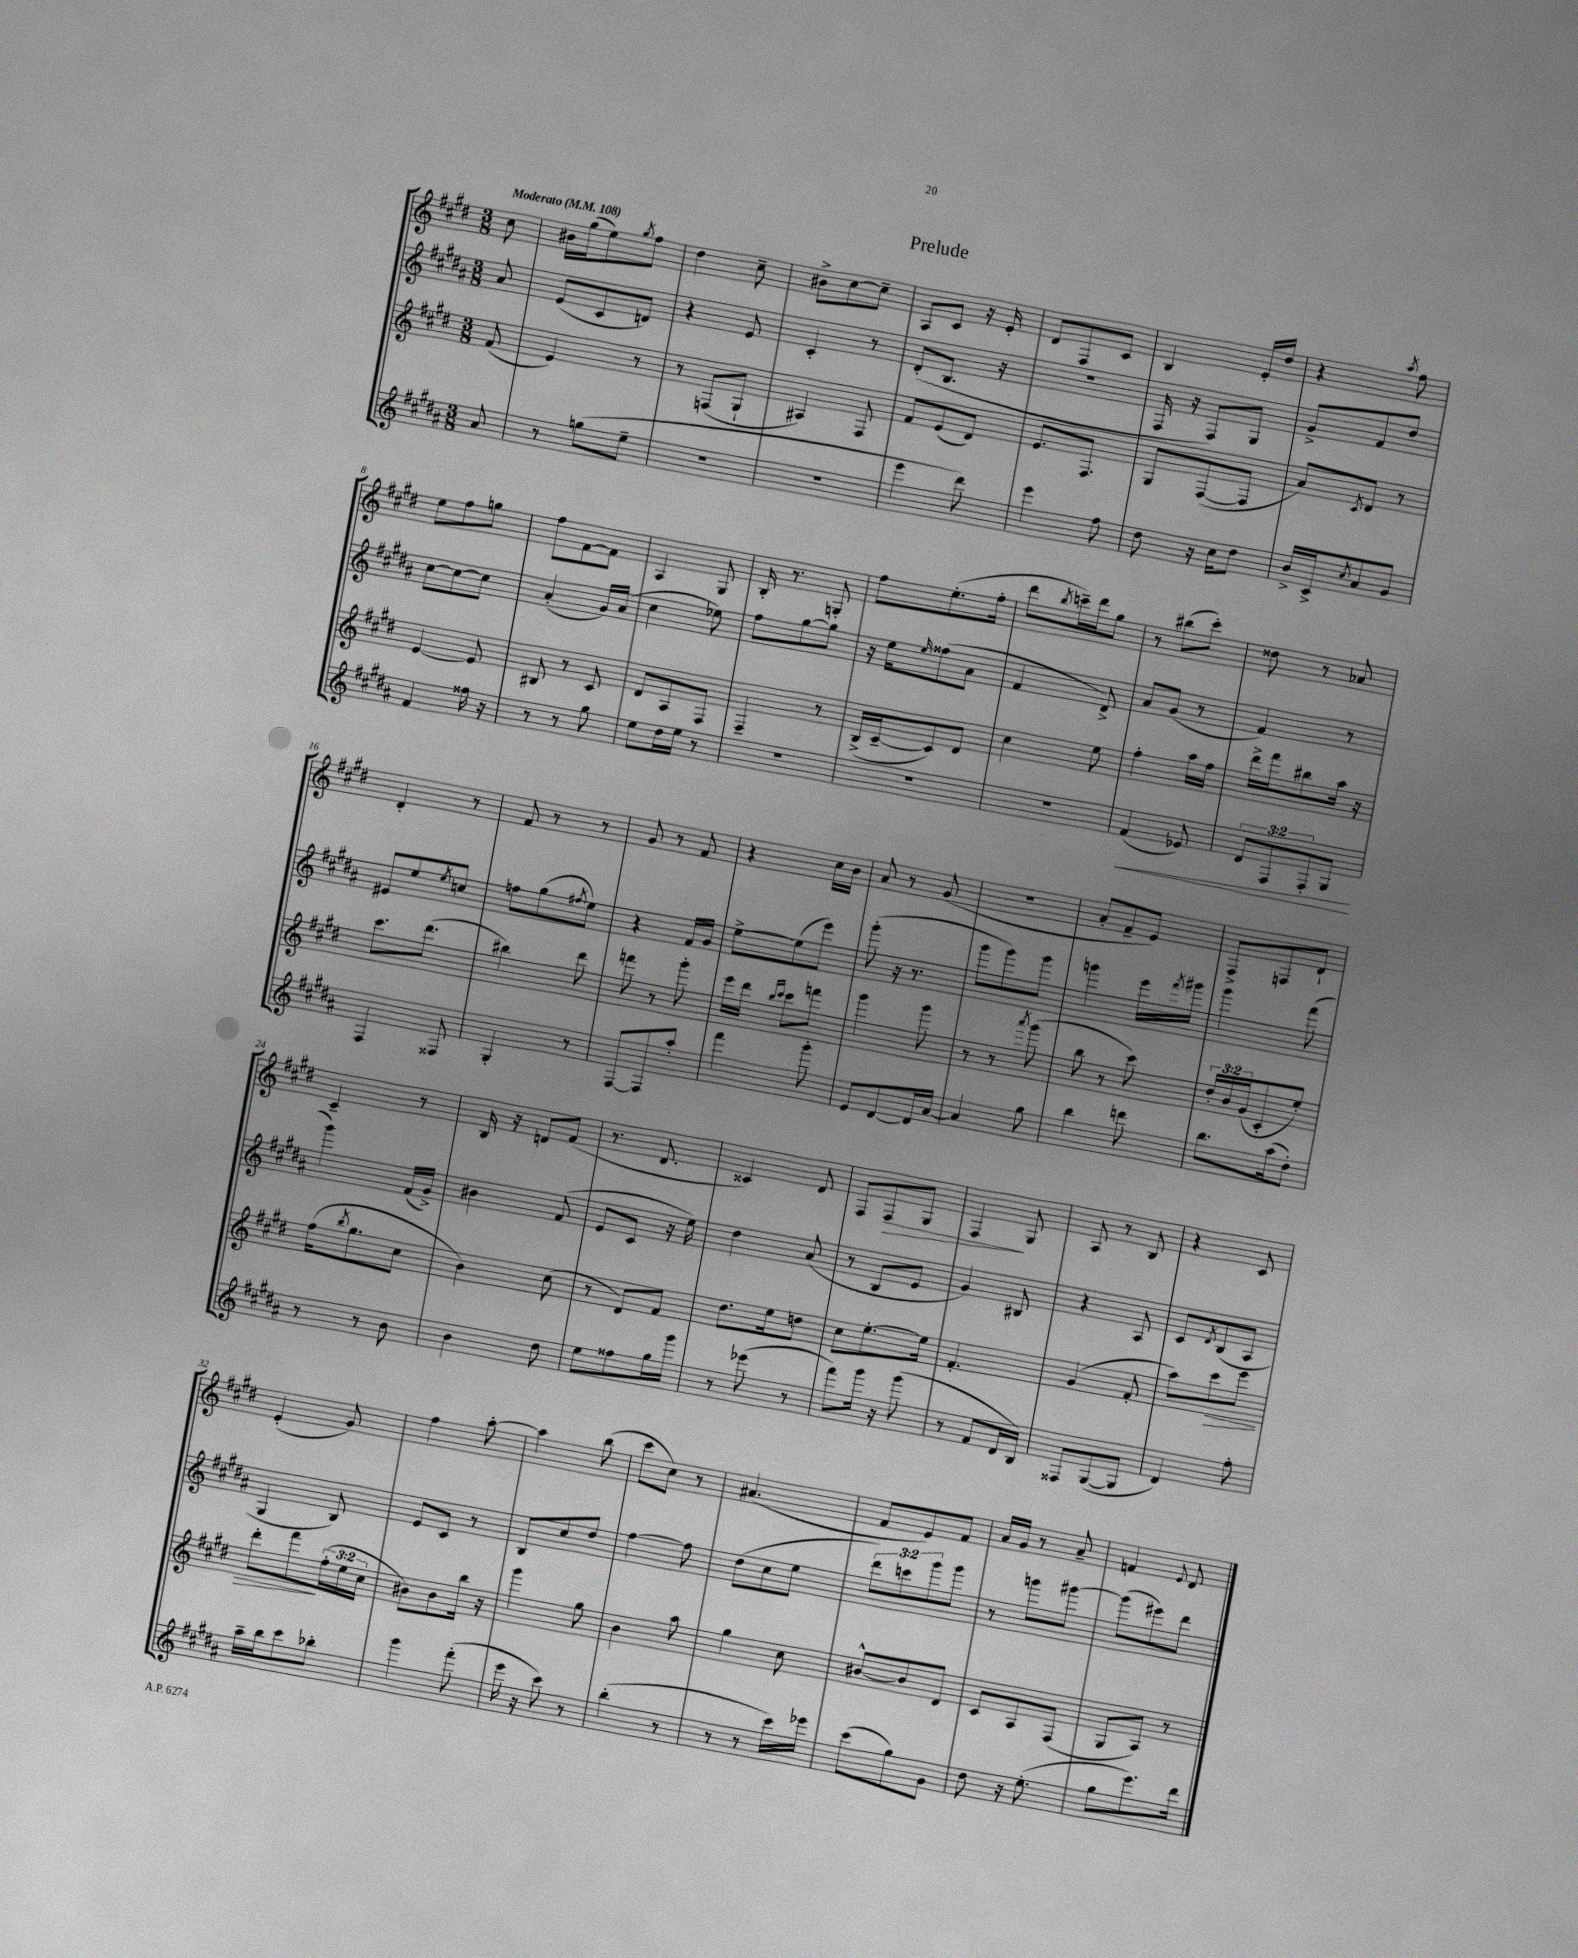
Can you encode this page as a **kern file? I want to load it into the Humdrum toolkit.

**kern	**dynam	**kern	**dynam	**kern	**kern	**dynam
*part4	*part4	*part3	*part3	*part2	*part1	*part1
*staff4	*staff4	*staff3	*staff3	*staff2	*staff1	*staff1
*clefG2	*	*clefG2	*	*clefG2	*clefG2	*
*k[f#c#g#d#a#]	*	*k[f#c#g#d#]	*	*k[f#c#g#d#a#]	*k[f#c#g#d#]	*
*M3/8	*	*M3/8	*	*M3/8	*M3/8	*
*MM108	*	*MM108	*	*MM108	*MM108	*
=	=	=	=	=	=	=
!	!	!	!	!	!LO:TX:a:B:t=Moderato	!
8a#/	.	(8f#/	.	8a#/	8cc#\	.
=1	=1	=1	=1	=1	=1	=1
8r	.	4e/)	.	(8e/L	16b#X\LL	.
.	.	.	.	.	(16gg#\J	.
(8ggn\L	.	.	.	8c#/	8ee\)	.
.	.	.	.	.	8qgg#/	.
8ee~\J	.	8r	.	8dn/J)	8ff#\J	.
=2	=2	=2	=2	=2	=2	=2
4.r	.	8r	.	4r	4dd#\	.
.	.	(8Fn/L	.	.	.	.
.	.	8G#`/J	.	8e/	8cc#~\	.
=3	=3	=3	=3	=3	=3	=3
4.r	.	4A#X/)	.	4c#'/	8b#X^\L	.
.	.	.	.	.	[8cc#\	.
.	.	8F#/	.	8r	8cc#~\J]	.
=4	=4	=4	=4	=4	=4	=4
4eee\	.	8f#/L	.	(8d#'/L	8A/L	.
.	.	(8e/	.	8.B/J	8c#/J	.
8ddd#\)	.	8d#/J)	.	.	16r	.
.	.	.	.	16r	16e'/	.
=5	=5	=5	=5	=5	=5	=5
4eee\	.	8.e/L	.	4.r	8d#/L	.
.	.	.	.	.	8F#/	.
.	.	8.F#/J	.	.	.	.
8ff#\	.	.	.	.	8c#/J	.
=6	=6	=6	=6	=6	=6	=6
8dd#\	.	8G#/L	.	16F#/	4B/	.
.	.	.	.	16r	.	.
16r	.	([8F#/	.	8F#/L)	.	.
16cc#\KL	.	.	.	.	.	.
8dd#\J	.	8F#/J]	.	8G#/J	16e'/LL	.
.	.	.	.	.	16dd#/JJ	.
=7	=7	=7	=7	=7	=7	=7
16b^/LL	.	8a/L)	.	8g#^/L	4r	.
16c#^/J	.	.	.	.	.	.
8qcc#/	.	8qc#/	.	.	.	.
8a#/	.	8d#/J	.	8f#/	.	.
.	.	.	.	.	8qaa/	.
8g#/J	.	8r	.	8dd#/J	8ff#\	.
!!LO:LB:g=z
=8	=8	=8	=8	=8	=8	=8
4f#/	.	[4e/	.	[8cc#\L	8ee\L	.
.	.	.	.	8cc#\_	8ff#\	.
16ff##X\	.	8e/]	.	8cc#\J]	8ggn\J	.
16r	.	.	.	.	.	.
=9	=9	=9	=9	=9	=9	=9
8r	.	8B#X/	.	(4a#'/	8ff#\L	.
8r	.	8r	.	.	[8f#\	.
8gg#\	.	8c#/	.	16g#/LL)	8f#\J]	.
.	.	.	.	(16a#/JJ	.	.
=10	=10	=10	=10	=10	=10	=10
8ee\L	.	8d#/L	.	4cc#\	4A/	.
16dd#\L	.	8A/	.	.	.	.
16ee\JJ	.	.	.	.	.	.
8r	.	8F#/J	.	8ee-X\)	8G#/	.
=11	=11	=11	=11	=11	=11	=11
4.r	.	4F#~/	.	8ff#\L	16B'/	.
.	.	.	.	.	8.r	.
.	.	.	.	[8gg#\	.	.
.	.	8r	.	8gg#\J]	8Gn'/	.
=12	=12	=12	=12	=12	=12	=12
4.r	.	(16B^/LL	.	16r	8ff#\L	.
.	.	[16c#~/J	.	16ee\KL	.	.
.	.	.	.	16qqee/	.	.
.	.	8c#/])	.	(8ff##X\	(8.ee'\	.
.	.	8d#/J	.	8a#\J	.	.
.	.	.	.	.	16ff#'\Jk	.
=13	=13	=13	=13	=13	=13	=13
4.r	.	4cc#\	.	4f#/	8ddd#\L	.
.	.	.	.	.	8qbb/	.
.	.	.	.	.	16cccn~\L)	.
.	.	.	.	.	16ddd#\J	.
.	.	8ee\	.	8d#^/)	8gg#\J	.
=14	=14	=14	=14	=14	=14	=14
!	!LO:HP:b	!	!	!	!	!
(4f#/	<	4ff#'\	.	8a#/L	8r	.
.	.	.	.	(8g#/J	(8bb#X\L	.
8e-X/)	.	16aa\LL	.	8r	8ccc#'\J)	.
.	.	16ff#\JJ	.	.	.	.
=15	=15	=15	=15	=15	=15	=15
12d#/L	.	16ddd#^\LL	.	4f#/)	8dd##X\	.
.	.	16fff#\J	.	.	.	.
12F#/	.	.	.	.	.	.
.	.	8bb#X\	.	.	8r	.
12F#'/	.	.	.	.	.	.
8G#/J	.	16aa\Jk	.	8r	8a-X/	.
.	.	16r	.	.	.	.
.	[	.	.	.	.	.
!!LO:LB:g=z
=16	=16	=16	=16	=16	=16	=16
4F#/	.	8.ccc#\L	.	8e#X/L	4d#'/	.
.	.	.	.	8ee/	.	.
.	.	(8.ddd#\J	.	.	.	.
.	.	.	.	8qee/	.	.
8F##X/	.	.	.	8ccn/J	8r	.
=17	=17	=17	=17	=17	=17	=17
4G#'/	.	4bb#X\)	.	8ffn\L	8f#/	.
.	.	.	.	(8gg#\	8r	.
.	.	.	.	8qff#X/	.	.
8r	.	8ddd#\	.	8ee\J)	8r	.
=18	=18	=18	=18	=18	=18	=18
[8F#/L	.	8fffn\	.	4r	8g#/	.
8F#/]	.	8r	.	.	8r	.
8aa#'/J	.	8ggg#'\	.	16f#/LL	8f#/	.
.	.	.	.	16g#/JJ	.	.
=19	=19	=19	=19	=19	=19	=19
4fff#\	.	16eee\LL	.	[8ee^\L	4r	.
.	.	16ddd#\JJ	.	.	.	.
.	.	16qqbb/LL	.	.	.	.
.	.	16qqccc#/JJ	.	.	.	.
.	.	8ccc#\L	.	(8ee\]	.	.
8ggg#'\	.	8fffn\J	.	8eee\J)	16cc#\LL	.
.	.	.	.	.	16b\JJ	.
=20	=20	=20	=20	=20	=20	=20
8e/L	.	4ggg#\	.	(8ggg#'\	8a/	.
[8d#/	.	.	.	16r	8r	.
.	.	.	.	8.r	.	.
16d#/L]	.	8ggg#\	.	.	(8g#/	.
[16a#/JJ	.	.	.	.	.	.
=21	=21	=21	=21	=21	=21	=21
4a#/]	.	8r	.	8ggg#\L	4.r	.
.	.	8r	.	8ggg#\)	.	.
.	.	8qaaa/	.	.	.	.
8gg#\	.	(8ggg#\	.	8ggg#\J	.	.
=22	=22	=22	=22	=22	=22	=22
4bb\	.	8bb\	.	4gggn\	8a'/L	.
.	.	8r	.	.	8f#~/	.
8dddn\	.	8ccc#\)	.	16eee\LL	8e/J)	.
.	.	.	.	8qfff#/	.	.
.	.	.	.	16ggg#X\JJ	.	.
=23	=23	=23	=23	=23	=23	=23
8.bb\L	.	24dd#'/LL	.	4ggg#\	8F#^/L	.
.	.	24b/	.	.	.	.
.	.	(24g#/J	.	.	.	.
.	.	8c#'/	.	.	8Fn/	.
(16aa#\k	.	.	.	.	.	.
8dd#'\J)	.	8ee'/J)	.	(8fff#\	8d#`/J	.
!!LO:LB:g=z
=24	=24	=24	=24	=24	=24	=24
8r	.	(16ff#\KL	.	4ggg#\)	4c#~/	.
.	.	8qbb/	.	.	.	.
.	.	8.gg#\	.	.	.	.
8r	.	.	.	.	.	.
8b\	.	8cc#\J	.	(16f#/LL	8r	.
.	.	.	.	16g#^/JJ)	.	.
=25	=25	=25	=25	=25	=25	=25
4b\	.	4b\)	.	4b#X\	16B/	.
.	.	.	.	.	16r	.
.	.	.	.	.	8dn/L	.
8dd#\	.	(8cc#\	.	(8f#/	(8f#/J	.
=26	=26	=26	=26	=26	=26	=26
8ee\L	.	8r	.	8e/L	8.r	.
8ff##X\	.	8d#/L)	.	8c#/J	.	.
.	.	.	.	.	8.d#/	.
16gg#\L	.	8f#/J	.	16r	.	.
16ggg#\JJ	.	.	.	16ee\)	.	.
=27	=27	=27	=27	=27	=27	=27
8r	.	8.dd#\L	.	4dd#\	4c##X/)	.
(8eee-X\	.	.	.	.	.	.
.	.	16ee\k	.	.	.	.
8r	.	8ddn\J	.	(8a#/	8d#/	.
=28	=28	=28	=28	=28	=28	=28
8fff#\L)	.	8cc#\L	.	8r	8F#/L	.
!	!	!	!	!	!	!LO:HP:b
16ggg#\Jk	.	[8.ee'\	.	8B/L	8F#/	>
16r	.	.	.	.	.	.
(8ggg#\	.	.	.	8e/J	8G#/J	.
.	.	16ee\Jk]	.	.	.	.
=29	=29	=29	=29	=29	=29	=29
8r	.	4.f#'/	.	4g#/)	4F#/	.
8f#/L	.	.	.	.	.	.
16d#/L	.	.	.	8B#X/	8G#/	]
16B/JJ)	.	.	.	.	.	.
=30	=30	=30	=30	=30	=30	=30
8F##X/L	.	(4g#/	.	4r	8A/	.
([8G#/	.	.	.	.	8r	.
8G#/J]	.	8f#'/	.	8A#/	8B/	.
=31	=31	=31	=31	=31	=31	=31
4d#/)	.	8aa\L)	.	8c#/L	4r	.
.	.	.	.	8qd#/	.	.
!	!	!	!LO:HP:b	!	!	!
.	.	8ccc#\	>	(8B/	.	.
8ff#'\	.	8eee\J	.	8A#/J	8c#/	.
!!LO:LB:g=z
=32	=32	=32	=32	=32	=32	=32
16aa#~\LL	.	8ddd#'\L	.	4G#/	(4e'/	.
16bb\J	.	.	.	.	.	.
8ccc#\	.	8fff#\	.	.	.	.
8bb-X'\J	.	(24ff#'\L	]	8B/)	8g#/)	.
.	.	24ee\	.	.	.	.
.	.	24cc#\JJ	.	.	.	.
=33	=33	=33	=33	=33	=33	=33
4ggg#\	.	8b#X\L)	.	8e/L	4ff#\	.
.	.	8b#\	.	8c#/J	.	.
(8fff#'\	.	16bb\Jk	.	8r	[8aa'\	.
.	.	16r	.	.	.	.
=34	=34	=34	=34	=34	=34	=34
16eee\	.	4ggg#\	.	8B/L	4aa\]	.
16r	.	.	.	.	.	.
8ccc#\)	.	.	.	8cc#/	.	.
8r	.	8gg#\	.	8dd#/J	(8bb\	.
=35	=35	=35	=35	=35	=35	=35
(4bb'\	.	4b\	.	[4ff#\	8ccc#\L	.
.	.	.	.	.	8cc#\J)	.
8r	.	8aa\	.	8ff#\]	8r	.
=36	=36	=36	=36	=36	=36	=36
8r	.	4gg#\	.	(8dd#\L	(4.a#X/	.
8r	.	.	.	8cc#\	.	.
16ccc#\LL)	.	8cc#\	.	8ee\J	.	.
16eee-X\JJ	.	.	.	.	.	.
=37	=37	=37	=37	=37	=37	=37
(8ccc#\L	.	[8b#X^^/L	.	12ddd#\L)	8f#/L	.
.	.	.	.	12cccn\	.	.
8gg#\)	.	8b#/]	.	.	8e/)	.
.	.	.	.	12ggg#\	.	.
8g#\J	.	8d#/J	.	8ggg#\J	8f#/J	.
=38	=38	=38	=38	=38	=38	=38
8dd#\	.	8c#/L	.	8r	16a/LL	.
.	.	.	.	.	16g#/JJ	.
16r	.	8A/	.	8gggn\L	8r	.
(8.ee'\	.	.	.	.	.	.
.	.	(8F#/J	.	[8ggg#X\J	8a~/	.
=39	=39	=39	=39	=39	=39	=39
8gg#\L	.	8G#/L	.	(8ggg#\L]	4fn/	.
8.eee\)	.	8A/J)	.	8eee#X\)	.	.
.	.	.	.	.	8qqe/	.
.	.	8r	.	8ddd#\J	8d#/	.
16ddd#\Jk	.	.	.	.	.	.
==	==	==	==	==	==	==
*-	*-	*-	*-	*-	*-	*-
